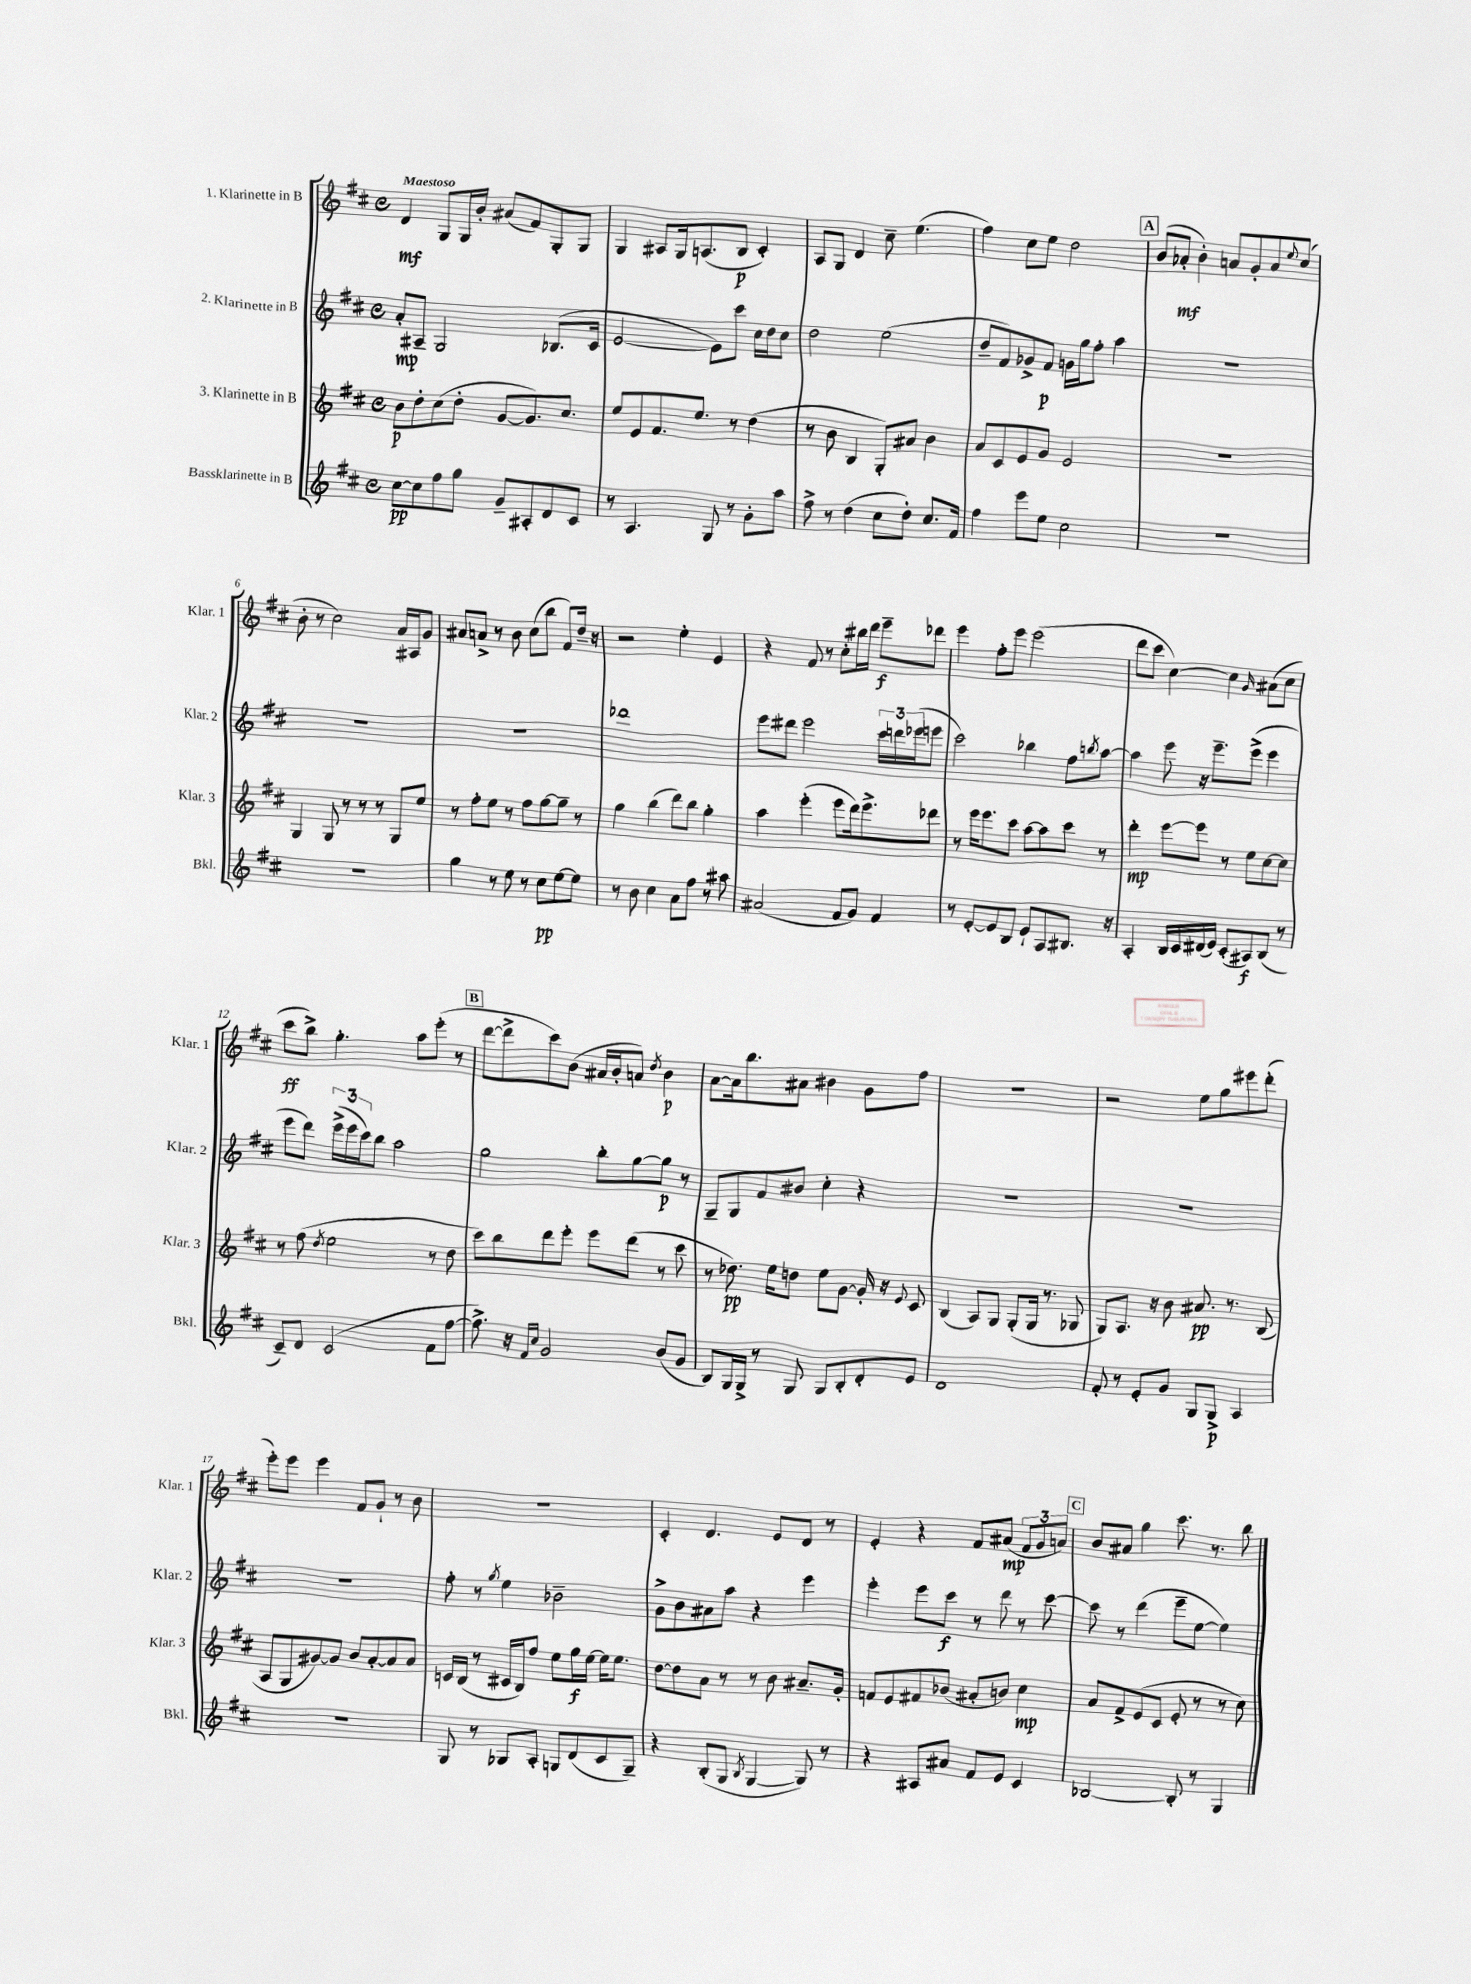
<<
\new StaffGroup <<
\new Staff = "s0" \with { instrumentName = "1. Klarinette in B" shortInstrumentName = "Klar. 1" } {
    \clef treble \key d \major \defaultTimeSignature \time 4/4 \tempo "Maestoso"
    d'4\mf g8 g16 b'16-. ais'8( fis'8) g8-. g8 |
    g4 ais8 g16 a8.( b8\p cis'4-.) |
    a8 g8 d'4 cis''8-- e''4.( |
    fis''4) cis''8 e''8 d''2 |
    \mark \markup { \box "A" } b'8( aes'8-.\mf b'4-.) a'8 g'8-. a'8 \appoggiatura { e''8 } cis''8( |
    b'8-. r8 cis''2) a'16 ais16 g'8 |
    ais'8 a'8-> r8 b'8 cis''8( b''8 fis'8) d''16-- r16 |
    r2 e''4-. e'4 |
    r4 fis'8 r8 cis''8-. bis''16 d'''16 e'''8--\f des'''8 |
    e'''4 fis''8-. e'''8 e'''2( |
    d'''8 cis'''8 cis''4~) cis''4 \grace { g'16 } ais'8( cis''8 |
    cis'''8\ff b''8->) g''4.-. a''8 e'''8-.( r8 |
    \mark \markup { \box "B" } d'''8~ d'''8-> cis'''8) b'8( ais'16 b'16-. a'8) \acciaccatura { d''8 } b'4\p |
    a'8~ a'16 b''8. ais'8 bis'4 g'8 fis''8 |
    R1 |
    r2 e''8 g''8 eis'''8 d'''8-.( |
    e'''8-.) e'''8 e'''4 fis'8 g'8-! r8 b'8 |
    R1 |
    cis'4-. d'4. e'8 d'8 r8 |
    e'4-. r4 fis'8 ais'8\mp( \tuplet 3/2 { fis'8 g'8 a'8) } |
    \mark \markup { \box "C" } b'8 ais'8 g''4 cis'''8. r8. b''8 \bar "|." |
}
\new Staff = "s1" \with { instrumentName = "2. Klarinette in B" shortInstrumentName = "Klar. 2" } {
    \clef treble \key d \major \defaultTimeSignature \time 4/4
    a'8-.\mp ais8-- g2 bes8.( cis'16 |
    e'2~ e'8) cis'''8 cis''16 d''16 cis''8 |
    d''2 e''2( |
    d''8-- fis'8) ges'8-> fis'8\p g'16 g''16 fis''8-. a''4 |
    \mark \markup { \box "A" } R1 |
    R1 |
    R1 |
    des'''1 |
    e'''8 dis'''8 e'''2 \tuplet 3/2 { cis'''16 d'''16 ees'''16( } e'''8 |
    cis'''2) bes''4 fis''8 \acciaccatura { b''8 } a''8~ |
    a''4 e'''8 r16 e'''8.-- e'''8->( e'''4 |
    e'''8 d'''8) \tuplet 3/2 { e'''16->( e'''16 cis'''16) } b''8 a''2 |
    \mark \markup { \box "B" } g''2 b''8-. g''8~ g''8\p r8 |
    g8-- g8 fis'8 bis'8 cis''4-. r4 |
    R1 |
    R1 |
    R1 |
    fis''8-. r8 \acciaccatura { g''8 } e''4 bes'2-- |
    g'8-> b'8 ais'8 a''8 r4 e'''4 |
    e'''4-. e'''8 cis'''8\f r8 d'''8 r8 cis'''8~ |
    \mark \markup { \box "C" } cis'''8 r8 d'''4( e'''8-- e''8~ e''4) \bar "|." |
}
\new Staff = "s2" \with { instrumentName = "3. Klarinette in B" shortInstrumentName = "Klar. 3" } {
    \clef treble \key d \major \defaultTimeSignature \time 4/4
    b'8\p d''8-. cis''8( d''8-. g'8~ g'8.) cis''8. |
    e''8 e'8 fis'8. e''8. r8 d''4( |
    r8 b'8 b4 g8-.) ais'8 b'4 |
    a'8 cis'8 e'8 g'8 e'2 |
    \mark \markup { \box "A" } R1 |
    g4 g8 r8 r8 r8 g8 e''8 |
    r8 fis''8-. e''8 r8 fis''8 g''8~ g''8-- r8 |
    g''4 b''4( d'''8) b''8 g''4-. |
    a''4 e'''4-.( e'''8 d'''16) e'''8.-> des'''8 |
    r8 e'''16 e'''8. cis'''8 a''8~ a''8 cis'''8 r8 |
    d'''4-.\mp e'''8~ e'''8 r8 e''8 cis''8~ cis''8 |
    r8 fis''8( \acciaccatura { d''8 } e''2 r8 d''8 |
    \mark \markup { \box "B" } cis'''8) b''8 d'''8 e'''8-. e'''8 d'''8( r8 cis'''8 |
    r8 des''8.\pp) e''16 d''8 e''8 g'8~ g'16-. r16 \appoggiatura { e'8 } cis'8 |
    b4( a8) g8 g8-.( g16 r8. ges8 |
    g8) a8. r16 b'8 ais'8.\pp r8. b8( |
    a8 g8 gis'8~) gis'8 b'8 a'8~-. a'8 a'8 |
    c'16 b16( r8 cis'16 b16) fis''8 e''8 g''16\f e''16~ e''16 e''8. |
    d''8~ d''8 a'8 r8 r8 b'8 ais'8.-- g'16-. |
    f'8 e'8 fis'8 bes'8( ais'8-. b'8) cis''4\mp |
    \mark \markup { \box "C" } a'8 fis'8-> e'8( cis'8 e'8-. r8 r8 cis''8) \bar "|." |
}
\new Staff = "s3" \with { instrumentName = "Bassklarinette in B" shortInstrumentName = "Bkl." } {
    \clef treble \key d \major \defaultTimeSignature \time 4/4
    cis''8~\pp cis''8 fis''8 g''8 g'8-- ais8-. d'8 cis'8 |
    r8 a4. g8 r8 g'8-. a''8 |
    fis''8-> r8 d''4( cis''8 d''8-.) cis''8. fis'16 |
    fis''4 e'''8 e''8 cis''2 |
    \mark \markup { \box "A" } R1 |
    R1 |
    g''4 r8 e''8 r8 cis''8\pp e''8~ e''8 |
    r8 b'8 cis''4 a'8 fis''8 r8 ais''8 |
    ais'2( fis'8 g'8) fis'4 |
    r8 e'8~-. e'8 b8 e'8-! a8 bis8. r16 |
    a4-. b16 cis'16 dis'16( e'16) cis'8-.( ais8\f) b8( r8 |
    cis'8--) d'8 cis'2( fis'8 fis''8~ |
    \mark \markup { \box "B" } fis''8.->) r16 \grace { fis'16 cis''16 } g'2 b'8( g'8 |
    b8) g16 g16-> r8 g8 g8 b8-. d'8-. e'8 |
    d'1 |
    fis'8-. r8 e'8-. g'8 g8 g8->\p a4 |
    r1 |
    g8 r8 ges8 a8-. g8 d'8( cis'8 g8--) |
    r4 b8-.( g8 \acciaccatura { b8 } g4~ g8) r8 |
    r4 ais8 ais'8 fis'8 e'8 cis'4 |
    \mark \markup { \box "C" } bes2~ bes8-. r8 g4 \bar "|." |
}
>>
>>
